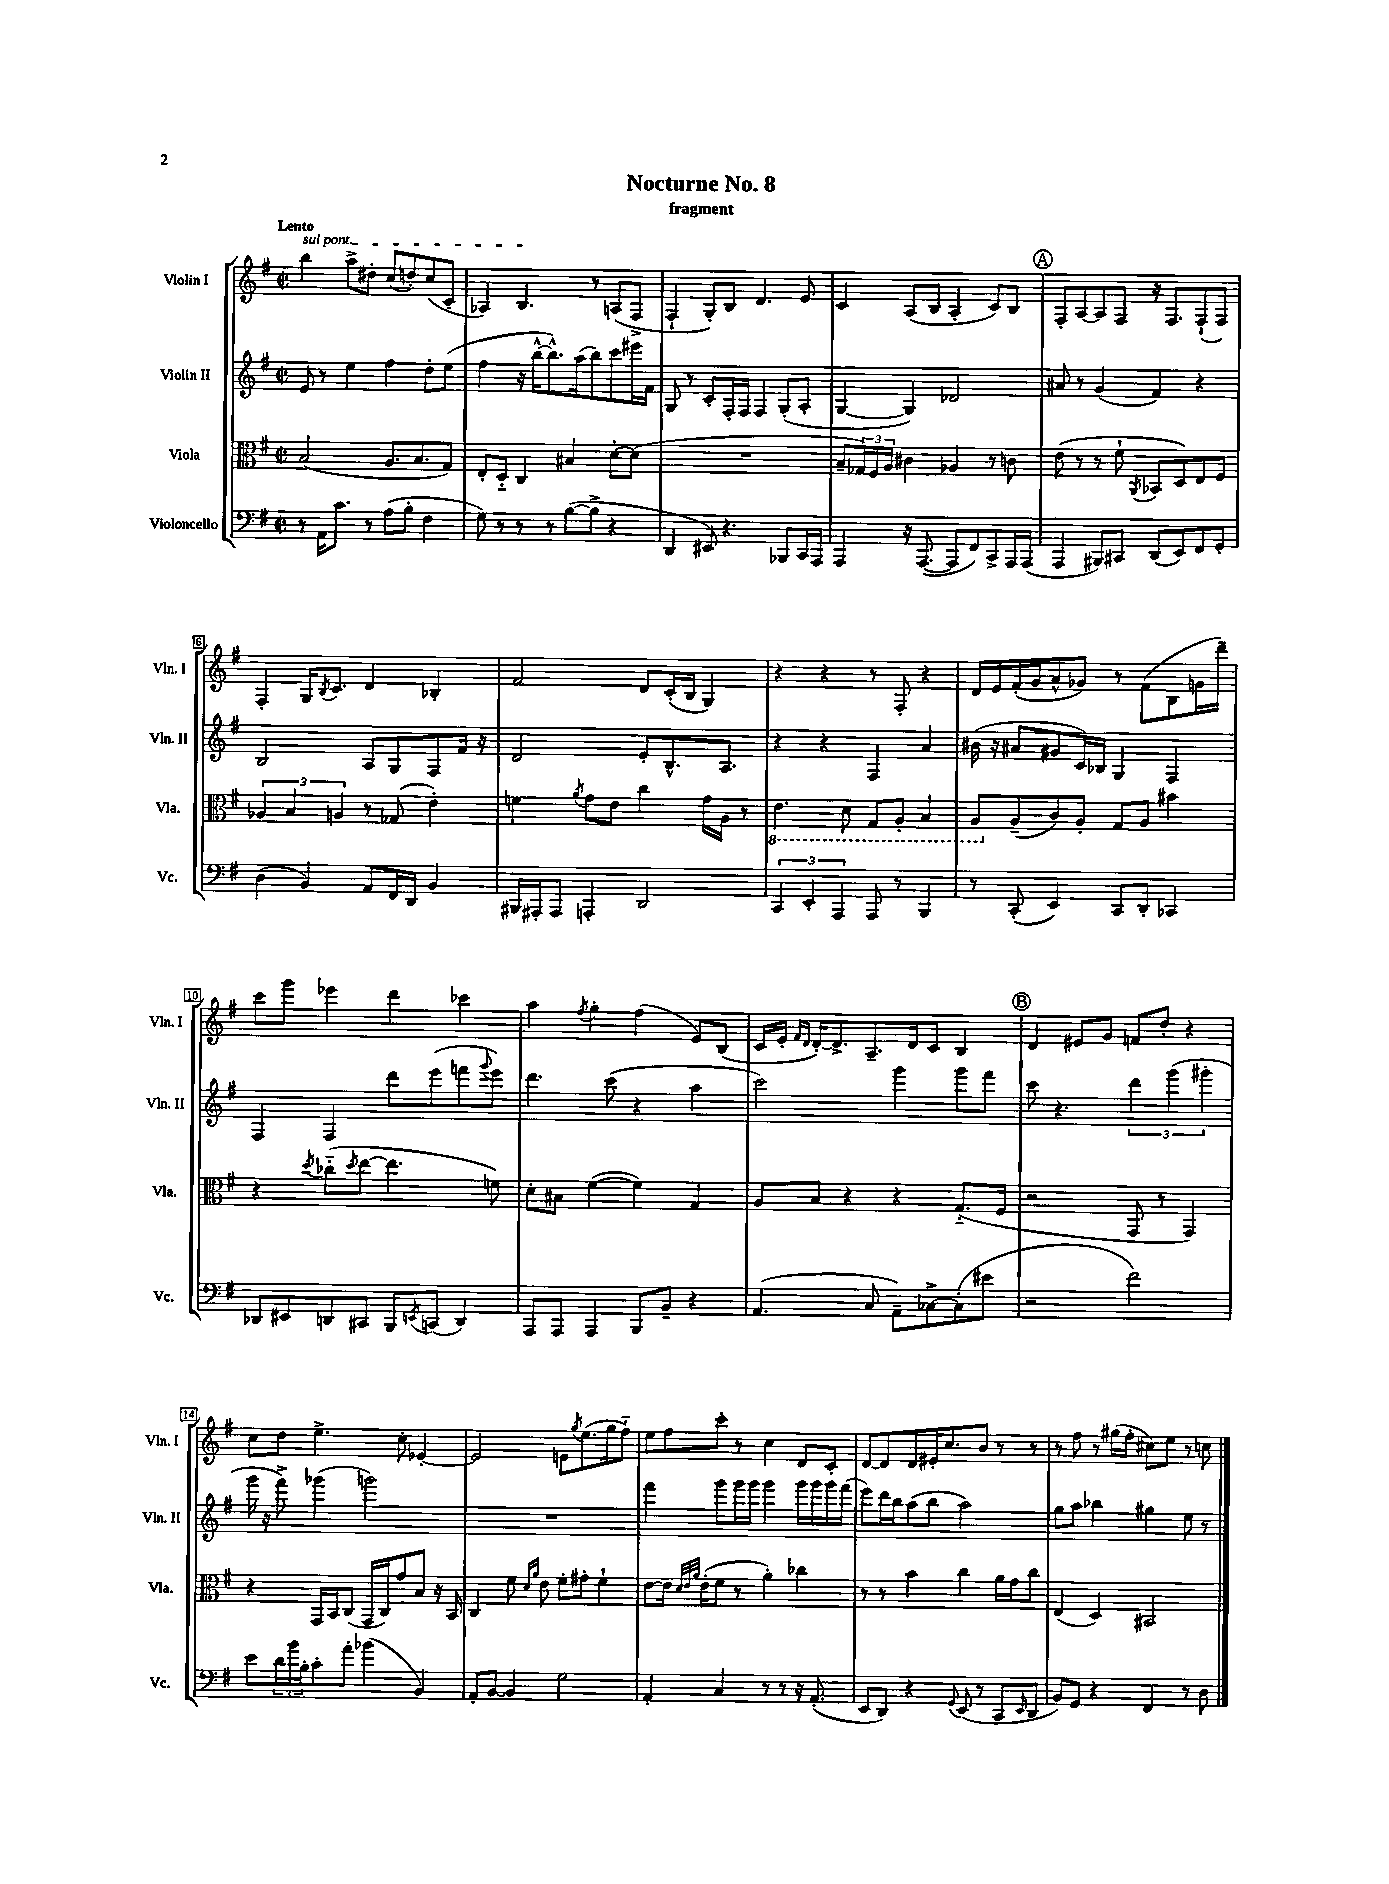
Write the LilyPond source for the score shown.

\header { title = "Nocturne No. 8" subtitle = "fragment" }
<<
\new StaffGroup <<
\new Staff = "s0" \with { instrumentName = "Violin I" shortInstrumentName = "Vln. I" } {
    \clef treble \key g \major \defaultTimeSignature \time 2/2 \tempo "Lento"
    \once \override TextSpanner.bound-details.left.text = \markup { \italic "sul pont." } b''4\startTextSpan a''8-> dis''8-. c''8( d''8-.) c''8( c'8-. |
    aes4) b4.\stopTextSpan r8 a8( fis8-> |
    fis4-! g8-.) b8 d'4. e'8 |
    c'4 a8( b8 a4-. c'8) b8 |
    \mark \markup { \circle "A" } fis8-. a8~ a8 fis8 r16 fis8. fis8-!( fis8) |
    fis4-. g16 \acciaccatura { b8 } c'8. d'4 bes4-. |
    fis'2 d'8 c'16-.( b16 g4) |
    r4 r4 r8 fis8-. r4 |
    d'16 e'16 fis'16-.( g'16 a'8-^ ges'8) r8 fis'8( b8 g'16 d'''16--) |
    c'''8 g'''8 ees'''4 d'''4 ces'''4 |
    a''4 \acciaccatura { fis''8 } g''4-. fis''4( e'8) b8( |
    c'16 e'16-. \grace { fis'16 d'16 } d'16~-.) d'8.-> a8.-- d'16 c'8 b4 |
    \mark \markup { \circle "B" } d'4 eis'8 g'8 f'8 d''8-. r4 |
    c''8 d''8 e''4.-> c''8-. ees'4~-. |
    ees'2 e'8 \acciaccatura { g''8 } e''8.( g''16 fis''8-_) |
    e''8 fis''8 c'''8-. r8 c''4 d'8 c'8-. |
    d'8~ d'8 d'8 eis'16-. c''8. b'8 r8 r8 |
    r8 fis''8 r8 gis''16( fis''16-. cis''8) e''8 r8 c''8 \bar "|." |
}
\new Staff = "s1" \with { instrumentName = "Violin II" shortInstrumentName = "Vln. II" } {
    \clef treble \key g \major \defaultTimeSignature \time 2/2
    e'8 r8 e''4 fis''4 d''8-. e''8( |
    fis''4 r16 b''16~-^ b''8.-^) a''16( b''8) c'''8 eis'''16 fis'16 |
    g8 r8 c'8-. fis16-. fis16 fis4 g8-.( a8-. |
    g4~ g4) des'2 |
    \mark \markup { \circle "A" } ais'8 r8 g'4( fis'4) r4 |
    b2 a8 g8 fis8 fis'16 r16 |
    d'2 e'8-. b8.-^ a8. |
    r4 r4 fis4 a'4 |
    bis'16( r16 ais'8 gis'8 c'16) bes16 g4 fis4 |
    fis4 fis4 d'''8 e'''8( f'''8 \appoggiatura { g'''8 } e'''8) |
    d'''4. c'''8( r4 a''4 |
    c'''2) g'''4 g'''8 fis'''8 |
    \mark \markup { \circle "B" } c'''8 r4. \tuplet 3/2 { d'''4 g'''4( gis'''4-. } |
    g'''16 r16 fis'''8->) ges'''4( g'''2) |
    R1 |
    fis'''4 g'''8 g'''16 g'''16 g'''4 g'''16 g'''16 g'''16 fis'''16( |
    e'''8) d'''16 b''16 a''8( b''8 a''2) |
    g''8 a''8 bes''4 gis''4 e''8 r8 \bar "|." |
}
\new Staff = "s2" \with { instrumentName = "Viola" shortInstrumentName = "Vla." } {
    \clef alto \key g \major \defaultTimeSignature \time 2/2
    b2( a8. b8. g8) |
    e8-. d8-_ c4 bis4 d'8~-. d'8( |
    R1 |
    b8-- \tuplet 3/2 { ges16) fis16 a16 } cis'4 aes4 r8 c'8 |
    \mark \markup { \circle "A" } e'8( r8 r8 fis'8-! \acciaccatura { a,8 } bes,8 d8) e8 fis8 |
    \tuplet 3/2 { aes4 b4 a4 } r8 ges8( e'4-.) |
    f'4 \acciaccatura { a'8 } g'8 e'8 c''4 g'16 a16 r8 |
    \ottava #-1 e4. d8 g,8 a,8-. b,4 |
    a,8 \ottava #0 a8--( c'8) a8-. g8 a8 bis'4 |
    r4 \acciaccatura { d''8 } ces''8-_( \acciaccatura { d''8 } e''8~ e''4. f'8) |
    d'8-. bis8 fis'4~( fis'4) g4 |
    a8 b8 r4 r4 g8.-_( fis16 |
    \mark \markup { \circle "B" } r2 g,8 r8 g,4) |
    r4 g,16 b,16 c8( g,16 c16) g'8 b8 r16 b,16 |
    c4 fis'8 \grace { d'16 a'16 } e'8 fis'8-. gis'8-. fis'4-! |
    e'8~ e'16 \grace { d'32 e'32 a'32 } e'16-.( fis'8 r8 a'4-.) ces''4 |
    r8 r8 b'4 c''4 a'16 g'16 c''8 |
    e4( d4) bis,2 \bar "|." |
}
\new Staff = "s3" \with { instrumentName = "Violoncello" shortInstrumentName = "Vc." } {
    \clef bass \key g \major \defaultTimeSignature \time 2/2
    r8 a,16 c'8. r8 a8( b8-. fis4 |
    g8) r8 r8 r8 b8~( b8-> r4 |
    d,4 eis,8) r4. bes,,8 c,16 a,,16 |
    a,,4 r16 a,,8.~( a,,8 fis,8) c,8-> a,,16 a,,16( |
    \mark \markup { \circle "A" } a,,4 bis,,8) cis,8 d,8( e,8) fis,8 g,8-. |
    d4( b,4) a,8 fis,16 d,16 b,4 |
    bis,,16 ais,,16-. ais,,8 a,,4-. d,2 |
    \tuplet 3/2 { c,4 e,4-. a,,4 } a,,8 r8 b,,4 |
    r8 c,8-.( e,4) c,8 d,8-. ces,4 |
    des,8 eis,8 d,8 cis,8 b,,8 \acciaccatura { e,8 } c,8( d,4) |
    a,,8 a,,8 a,,4 b,,8 b,8-- r4 |
    a,4.( c8 a,8--) ces8~-> ces8-.( eis'8 |
    \mark \markup { \circle "B" } r2 fis'2) |
    e'8 \tuplet 3/2 { d'16 b'16 b16-. } c'8-. a'8-. bes'4( b,4) |
    a,8-. b,8~ b,4 g2 |
    a,4-. c4 r8 r8 r16 a,8.-.( |
    e,8 d,8) r4 \appoggiatura { g,8 } e,8( r8 c,8 \grace { e,16 } d,8 |
    b,8) g,8 r4 fis,4 r8 d8 \bar "|." |
}
>>
>>
\layout { \context { \Score \override BarNumber.stencil = #(make-stencil-boxer 0.1 0.3 ly:text-interface::print) } }
